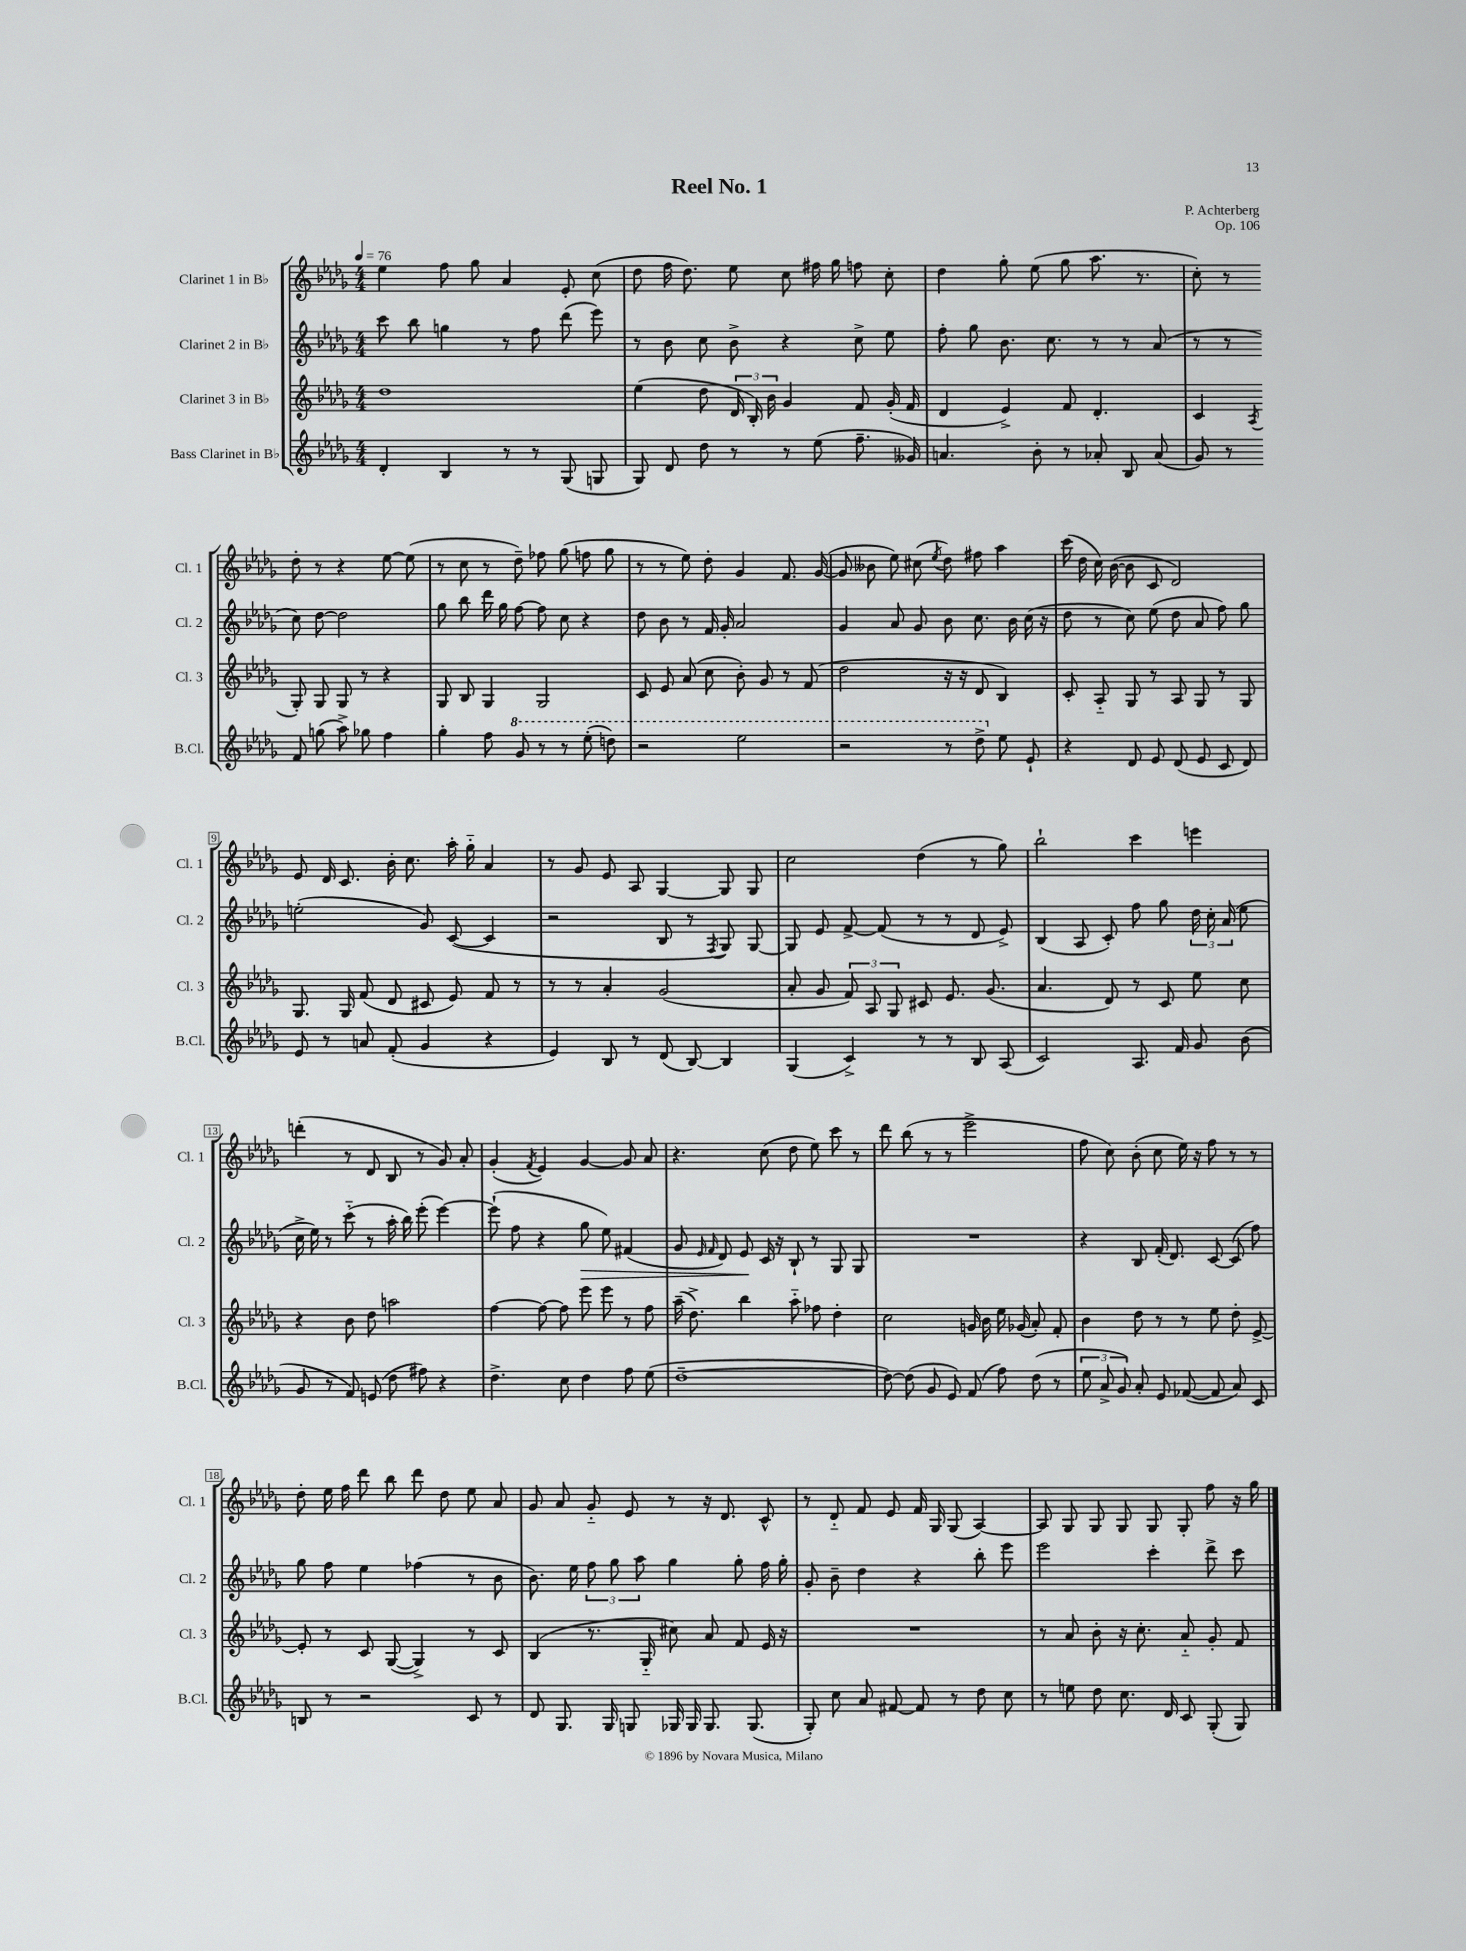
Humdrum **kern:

**kern	**kern	**kern	**kern
*staff4	*staff3	*staff2	*staff1
*clefG2	*clefG2	*clefG2	*clefG2
*k[b-e-a-d-g-]	*k[b-e-a-d-g-]	*k[b-e-a-d-g-]	*k[b-e-a-d-g-]
*M4/4	*M4/4	*M4/4	*M4/4
*MM76	*MM76	*MM76	*MM76
4d-'	1dd-	8ccc	4ee-
.	.	8bb-	.
4B-	.	4gg	8ff
.	.	.	8gg-
8r	.	8r	4a-
8r	.	8ff	.
(8G-	.	(8ddd-	8e-'
8G	.	8eee-)	(8cc
=	=	=	=
8G-)	(4ee-	8r	8dd-
8d-	.	8b-	16ff
.	.	.	8.dd-)
8dd-	8dd-	8cc	.
8r	24d-	8b-^	8ee-
.	24B-')	.	.
.	24b-	.	.
8r	4g-	4r	8cc
(8ee-	.	.	16ff#
.	.	.	16gg-
8.ff~	8f	8cc^	8ff
.	(16g-'	8ee-	8cc'
16g--)	16f	.	.
=	=	=	=
4.a	4d-	8ff'	4dd-
.	.	8gg-	.
.	4e-^)	8.b-	8gg-'
8b-'	.	.	(8ee-
.	.	8.cc	.
8r	8f	.	8gg-
8a-'	4.d-'	8r	8.aa-
8B-	.	8r	.
.	.	.	8.r
(8a-	.	(8a-	.
=	=	=	=
8g-)	4c	8r	8cc')
8r	.	8r	8r
.	8qA-	.	.
8f	8G-'	8cc)	8dd-'
(8gg	8G-	[8dd-	8r
8aa-^)	8G-	2dd-]	4r
8gg-	8r	.	.
4ff	4r	.	[8ee-
.	.	.	(8ee-]
=	=	=	=
4gg-'	8G-	8gg-	8r
.	8B-	8bb-	8cc
8ff	4G-	16ddd-	8r
.	.	16gg-	.
8gg-	.	[8ff	8dd-~)
8r	2G-	8ff]	8ff-
8r	.	8cc	(8gg-
(8eee-'	.	4r	8ff
8ddd)	.	.	8gg-
=	=	=	=
2r	8c	8dd-	8r
.	8e-	8b-	8r
.	(8a-	8r	8ee-)
.	8cc	16f	8dd-'
.	.	16g-'	.
2eee-	8b-')	2a-	4g-
.	8g-	.	.
.	8r	.	8.f
.	(8f	.	.
.	.	.	([16g-
=	=	=	=
2r	2dd-	4g-	8g-]
.	.	.	8b--
.	.	8a-	8ee-)
.	.	8g-	(8cc#
.	.	.	8qee-
8r	16r	8b-	8dd-)
.	16r	.	.
8ddd-^	8d-	8.cc	8ff#
8ee-	4B-)	.	4aa-
.	.	16b-	.
8e-`	.	(16cc	.
.	.	16r	.
=	=	=	=
4r	8c'	8dd-	(16ccc
.	.	.	16dd-
.	8A-'~	8r	16cc)
.	.	.	([16b-
8d-	8G-	8cc)	8b-]
8e-	8r	(8ee-	8c
(8d-	8A-	8dd-	2d-)
8e-	8G-	8a-	.
8c	8r	8ff)	.
8d-)	8G-	8gg-	.
=	=	=	=
8e-	8.G-	(2ee'	8e-
8r	.	.	16d-
.	16G-	.	8.c
8a	(8f	.	.
(8f'	8d-	.	16b-'
.	.	.	8.cc
4g-	8c#	8g-)	.
.	8e-)	([8c	16aa-'
.	.	.	16gg-'~
4r	8f	4c]	4a-
.	8r	.	.
=	=	=	=
4e-)	8r	2r	8r
.	8r	.	8g-
8B-	4a-'	.	8e-
8r	.	.	8A-
(8d-	(2g-	8B-	[4G-
[8B-)	.	8r	.
.	.	8qF	.
4B-]	.	8G-)	8G-]
.	.	[8G-	8G-
=	=	=	=
(4G-	8a-'	8G-]	2cc
.	8g-	8e-	.
4c^)	12f)	[8f^	.
.	12A-	.	.
.	.	(8f]	.
.	12G-	.	.
8r	8c#	8r	(4dd-
8r	8.e-	8r	.
8B-	.	8d-	8r
.	(8.g-	.	.
(8A-	.	8e-^)	8gg-)
=	=	=	=
2c)	4.a-	(4B-	2bb-`
.	.	8A-	.
.	8d-)	8c')	.
8.A-	8r	8ff	4ccc
.	8c	8gg-	.
16f	.	.	.
8g-	8ee-	24dd-	4eee
.	.	24cc'	.
.	.	(24a-	.
(8b-	8cc	8ee-	.
=	=	=	=
8g-	4r	16cc^	(4ddd'
.	.	16ee-)	.
8r	.	8r	.
8f)	8b-	(8ccc'~	8r
(8e	8dd-	8r	8d-
8dd-	2aa	16aa-'	8B-
.	.	16bb-)	.
8ff#)	.	(8eee-'	8r
4r	.	[4eee-)	8g-)
.	.	.	8a-'
=	=	=	=
4.dd-^	[4ff	(8eee-`]	(4g-'
.	.	8ff	.
.	.	.	8qf
.	8ff_	4r	4e-)
8cc	8ff]	.	.
4dd-	8eee-	8gg-	[4g-
.	8eee-	8ee-)	.
8ff	8r	(4f#	8g-]
(8ee-	8ff	.	8a-
=	=	=	=
[1dd-~	(16aa-~	8g-	4.r
.	8.dd-^)	.	.
.	.	16qqe-	.
.	.	16qqf	.
.	.	8d-)	.
.	4bb-	8e-	.
.	.	16c	(8cc
.	.	16r	.
.	8aa-'~	8B-`	8dd-
.	8ff-	8r	8ee-)
.	4dd-'	8G-	8ccc
.	.	8G-	8r
=	=	=	=
8dd-_)	2cc	1r	8ddd-
(8dd-]	.	.	(8bb-
8g-	.	.	8r
8e-)	.	.	8r
(8f	16g	.	2eee-^
.	16b-	.	.
8ff)	16ee-	.	.
.	(16g-	.	.
(8dd-	8a-')	.	.
8r	8f'	.	.
=	=	=	=
12ee-	4b-	4r	8ff
12a-^	.	.	.
.	.	.	8cc)
12g-)	.	.	.
8a-'	8dd-	8B-	(8b-'
8e-	8r	(16f'	8cc
.	.	8.d-)	.
([8f-	8r	.	16ee-)
.	.	.	16r
8f-]	8ee-	[8c	8ff
8a-)	8dd-'	(8c]	8r
8c	[8e-^	8ff)	8r
=	=	=	=
8B	8e-']	8gg-	8dd-'
8r	8r	8ff	16ee-
.	.	.	16ff
2r	8c	4ee-	8ddd-
.	([8G-	.	8bb-
.	4G-^])	(4ff-	8ddd-
.	.	.	8dd-
8c	8r	8r	8ee-
8r	8c	8b-	8a-
=	=	=	=
8d-	(4B-	8.b-)	8g-
8.G-	.	.	8a-
.	.	16ee-	.
.	8.r	12ff	8g-'~
16G-	.	.	.
.	.	12gg-	.
8G	.	.	8e-
.	.	12aa-	.
.	16G-'~	.	.
16G-	8cc#)	4gg-	8r
16G-	.	.	.
8.G-	8a-	.	16r
.	.	.	8.d-
.	8f	8gg-'	.
(8.G-	.	.	.
.	16e-	16ff	8c^^
.	16r	16gg-'	.
=	=	=	=
8G-')	1r	8g-'	8r
8cc	.	8b-~	8d-'~
8a-	.	4dd-	8f
[8f#	.	.	8e-
8f#]	.	4r	16f
.	.	.	16G-
8r	.	.	(8G-
8dd-	.	8bb-'	[4A-)
8cc	.	8eee-	.
=	=	=	=
8r	8r	2eee-	8A-]
8ee	8a-	.	8G-
8dd-	8b-'	.	8G-
8.cc	16r	.	8G-
.	8.cc'	.	.
.	.	4ccc'	8G-
16d-	.	.	.
8c	8a-'~	.	8G-'
(8G-'	8g-'	8ddd-^	8ff
8G-)	8f	8ccc	16r
.	.	.	16gg-
==	==	==	==
*-	*-	*-	*-
